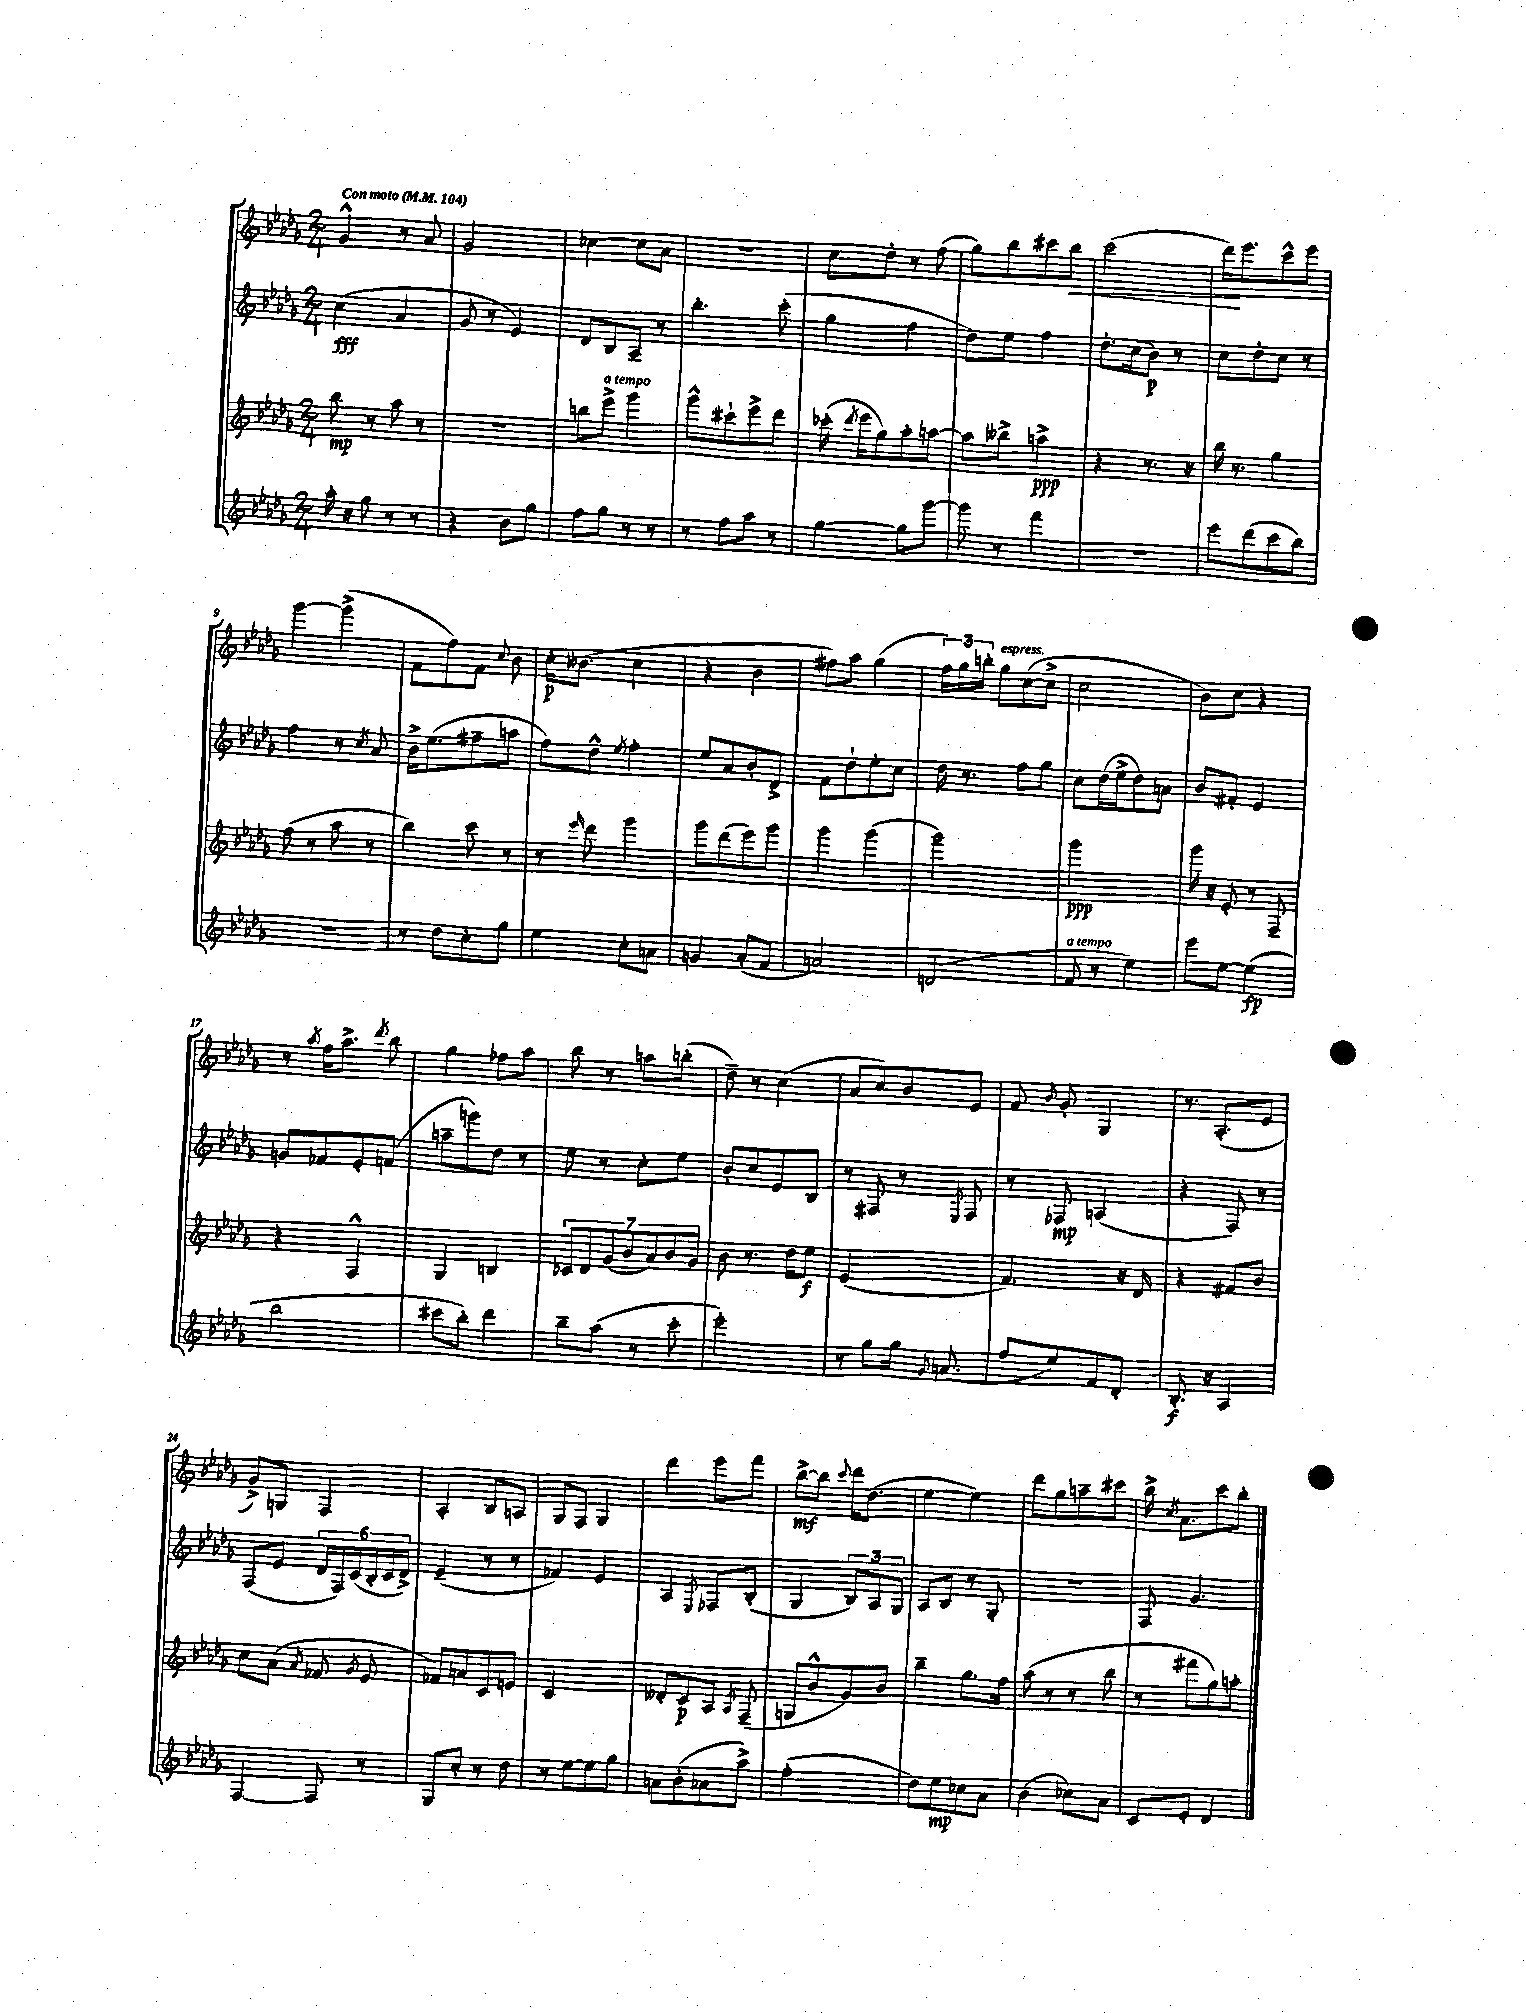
<<
\new StaffGroup <<
\new Staff = "s0" {
    \clef treble \key des \major \numericTimeSignature \time 2/4 \tempo "Con moto" 4 = 104
    \autoBeamOff ges'4-^ r8 aes'8 |
    ges'2 |
    ces''4~ ces''8[ aes'8] |
    R2 |
    c''8[ des''8]-. r8 f''8( |
    ges''8[) bes''8 cis'''8 bes''8]\< |
    c'''2( |
    des'''16[\!) ees'''8. c'''8-^ ees'''8] |
    ges'''4~ ges'''4->( |
    f'8[ f''8) f'8] \appoggiatura { c''8 } bes'8 |
    c''16[-.\p beses'8.]( c''4 |
    r4 bes'4 |
    fis''8[) aes''8] ges''4( |
    \tuplet 3/2 { f''16[) ges''16 b''16]-. } ges''8[^\markup { \italic "espress." } c''8~( c''8]-> |
    c''2 |
    bes'8[) c''8] r4 |
    r8 \acciaccatura { aes''8 } f''16[ aes''8.]-> \acciaccatura { des'''8 } bes''8 |
    ges''4 fes''8[ aes''8] |
    bes''8 r8 a''8[ b''8]-.( |
    des''8--) r8 c''4( |
    aes'8[ c''8) bes'8 ees'8] |
    f'8 \acciaccatura { bes'8 } ges'8-. ges4 |
    r8. aes8.[-.( ees'8] |
    ges'8[->) g8] f4 |
    aes4-. bes8[ a8] |
    ges8[ f8] ges4 |
    des'''4 ees'''8[ f'''8] |
    bes''8[~->\mf bes''8] \appoggiatura { c'''8 } des'''16[ des''8.]( |
    ees''4~ ees''4) |
    des'''8[ ges''8 a''8-- cis'''8] |
    bes''16-> \acciaccatura { c''8 } aes'8.[ c'''8 bes''8]-. \bar "|." |
}
\new Staff = "s1" {
    \clef treble \key des \major \numericTimeSignature \time 2/4
    \autoBeamOff c''4\fff( aes'4 |
    ges'8 r8 ees'4) |
    des'8[ bes8 aes8]-- r8 |
    bes''4.-. c'''8-.( |
    ges''4 f''4 |
    des''8[) ees''8] f''4 |
    des''8.[-. c''16( bes'8]\p) r8 |
    c''8[ des''8-. c''8] r8 |
    f''4 r8 \acciaccatura { c''8 } aes'8 |
    bes'16[-> ees''8.( fis''8-- a''8] |
    f''8[) des''8]-^ \acciaccatura { ees''8 } f''4-. |
    ees''8[ aes'8 bes'8-. des'8]-> |
    f'8[ des''8-! ees''8-. c''8] |
    des''16 r8. f''8[ ges''8] |
    c''8[ des''16( ees''16-> des''8) a'8] |
    bes'8[ fis'8]-. ees'4 |
    g'8[ fes'8 ees'8-. f'8]( |
    a''8[-- g'''8) des''8] r8 |
    ees''8 r8 c''8[-. ees''8] |
    bes'8[-. c''8 ees'8 bes8] |
    r8 fis8 r8 \acciaccatura { ees8 } fis8 |
    r8 fes8\mp a4( |
    r4 f8) r8 |
    f8[( ees'8] \tuplet 6/4 { des'16[ f16) c'16( bes16-. c'16 des'16]->) } |
    ees'4--( r8 r8 |
    fes'4) ees'4 |
    aes4 \acciaccatura { ees8 } fes8[ bes8]-.( |
    ges4 \tuplet 3/2 { bes8[) aes8 ges8] } |
    aes8[ bes8] r8 ges8-. |
    r2 |
    f8 ges'4. \bar "|." |
}
\new Staff = "s2" {
    \clef treble \key des \major \numericTimeSignature \time 2/4
    \autoBeamOff bes''8\mp r8 aes''8 r8 |
    r2 |
    b''8[ ees'''8]->^\markup { \italic "a tempo" } ges'''4 |
    ges'''8[-^ cis'''8-! ees'''8-> des'''8] |
    ces'''16-.( \acciaccatura { des'''8 } ees'''16[ ges''8) aes''8-. a''8]~ |
    a''8[ beses''8]-> a''4->\ppp |
    r4 r8. r16 |
    bes''16 r8. ges''4 |
    f''8( r8 aes''8 r8 |
    bes''4) c'''8 r8 |
    r8 \grace { ees'''16 } des'''8 ges'''4 |
    ges'''8[ des'''8( ees'''8) ges'''8] |
    ges'''4 ges'''4( |
    ges'''2) |
    ges'''2\ppp |
    ges'''16 r16 ees'8-. r8 f8-- |
    r4 f4-^ |
    ges4 b4 |
    \tuplet 7/4 { ces'8[ des'8 ges'8( bes'8 aes'8) bes'8 ges'8] } |
    bes'8 r8. des''16[ ees''8]\f |
    ees'2( |
    f'4.) r16 des'16 |
    r4 fis'8[ bes'8] |
    c''8[ aes'8]( \acciaccatura { aes'8 } fes'8 \acciaccatura { ges'8 } ees'8 |
    fes'8[) a'8 c'8 e'8] |
    c'2 |
    deses'8[-. c'8\p aes8] \acciaccatura { aes8 } f8--( |
    g8[ bes'8-^ ges'8) bes'8] |
    bes''4-- ges''8.[ f''16] |
    aes''8( r8 r8 bes''8 |
    r8 fis'''8[ ges''8) a''8]-. \bar "|." |
}
\new Staff = "s3" {
    \clef treble \key des \major \numericTimeSignature \time 2/4
    \autoBeamOff aes''16-. r16 ges''8 r8 r8 |
    r4 bes'8[ ges''8] |
    f''8[ ges''8] r8 r8 |
    r8 f''8[ aes''8] r8 |
    ges''4~ ges''8[ ges'''8]~ |
    ges'''8 r8 f'''4 |
    r2 |
    ees'''8[ des'''8( c'''8 bes''8]) |
    R2 |
    r8 des''8[ c''8-. ges''8] |
    ees''4 c''8[-. a'8] |
    g'4 aes'8[-.( f'8] |
    a'2) |
    d'2( |
    f'8^\markup { \italic "a tempo" } r8 ees''4) |
    ees'''8[ ees''8]~ ees''4\fp( |
    bes''2 |
    cis'''8[ bes''8]-.) des'''4 |
    bes''8[-- aes''8]( r8 c'''8-. |
    ees'''2-.) |
    r8 ges''8[ ges''16] \appoggiatura { ges'8 } a'8.( |
    f''8[ ees''8) f'8 des'8]-. |
    bes8.-.\f r16 aes4 |
    f4~ f8 r8 |
    ges8[ c''8]-. r8 des''8 |
    r8 ees''8[~ ees''8 ges''8] |
    a'8[ bes'8-.( aes'8 aes''8]->) |
    f''2-.( |
    des''8[) ees''8\mp ces''8 aes'8] |
    bes'4( ces''8[) aes'8] |
    c'8[ ees'8]-. des'4 \bar "|." |
}
>>
>>
